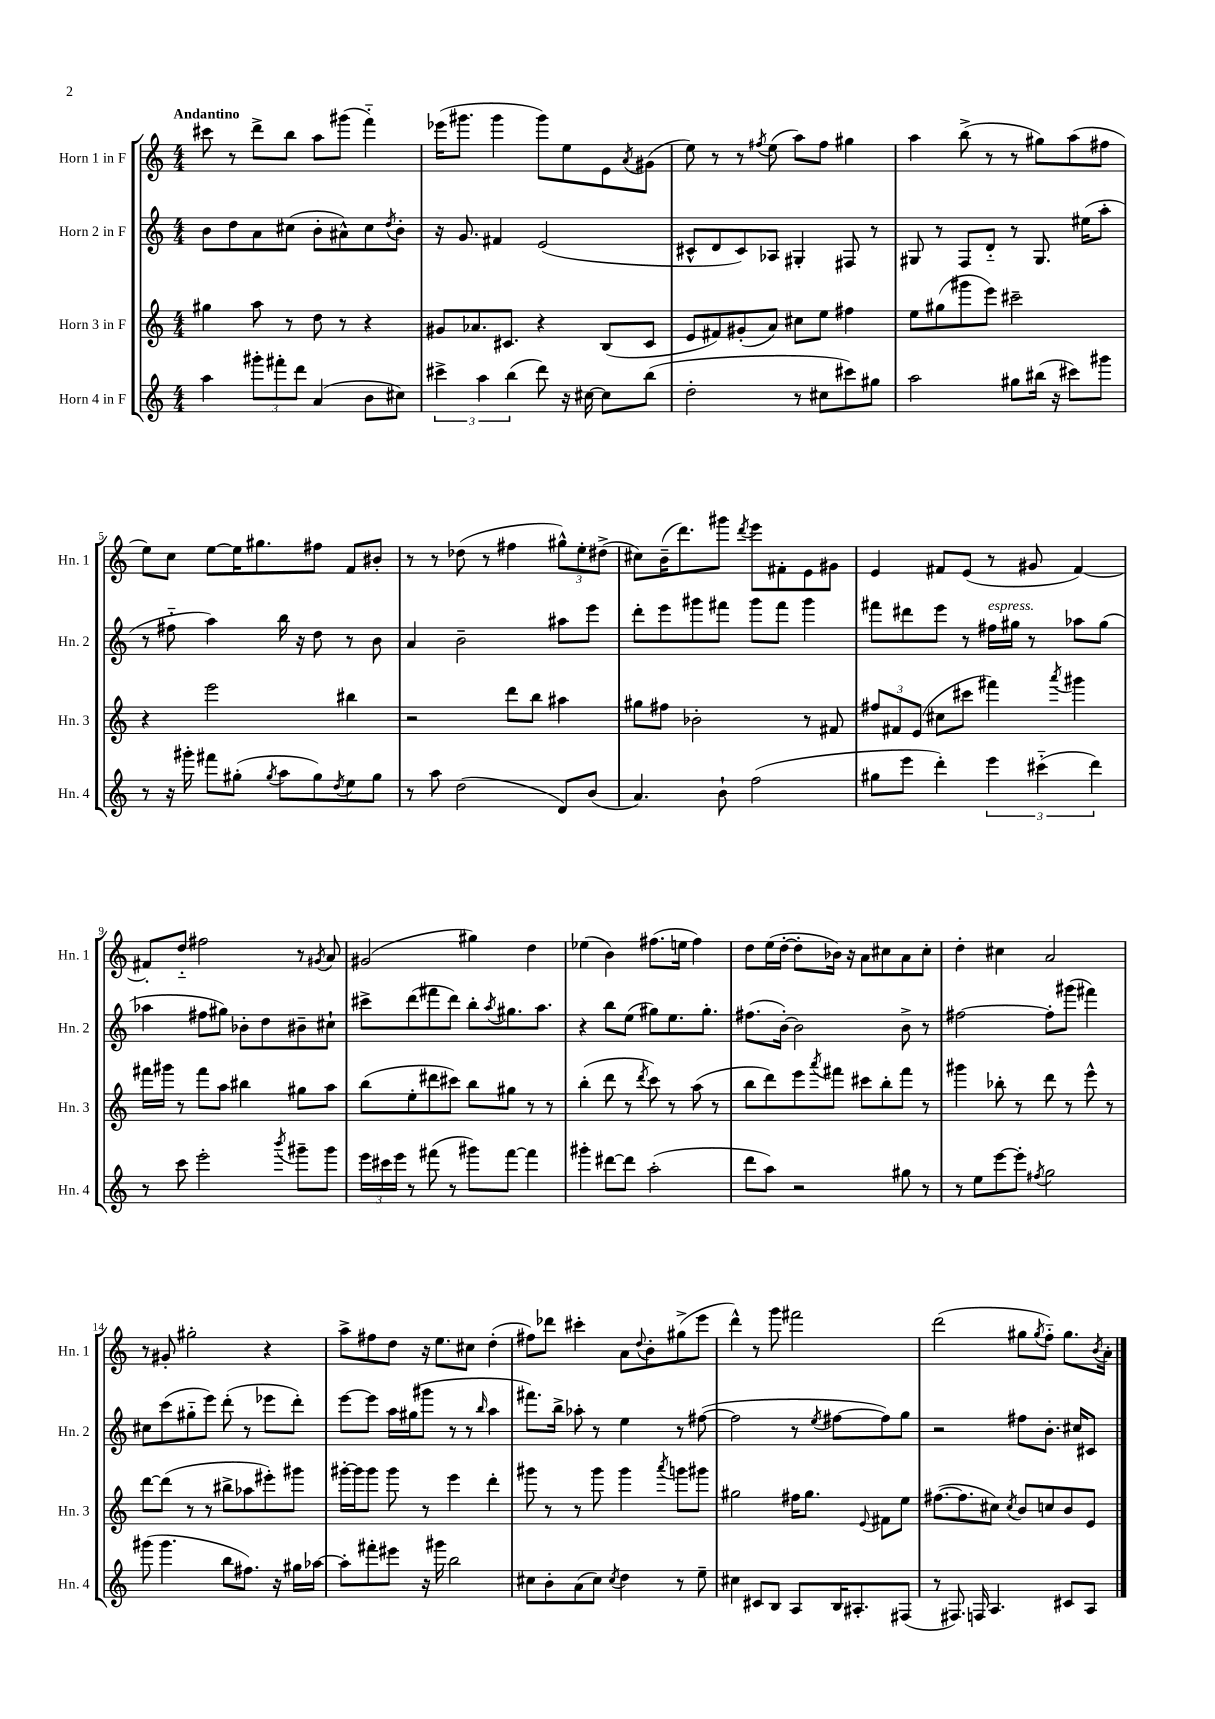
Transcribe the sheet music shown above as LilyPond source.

<<
\new StaffGroup <<
\new Staff = "s0" \with { instrumentName = "Horn 1 in F" shortInstrumentName = "Hn. 1" } {
    \clef treble \key c \major \numericTimeSignature \time 4/4 \tempo "Andantino"
    cis'''8 r8 d'''8-> b''8 a''8 gis'''8( f'''4-_) |
    ees'''16( gis'''8. gis'''4 gis'''8) e''8 e'8 \acciaccatura { a'8 } gis'8( |
    e''8) r8 r8 \acciaccatura { fis''8 } e''8( a''8) fis''8 gis''4 |
    a''4 b''8->( r8 r8 gis''8) a''8( fis''8 |
    e''8) c''8 e''8~ e''16 gis''8. fis''8 f'8 bis'8-. |
    r8 r8 des''8( r8 fis''4 \tuplet 3/2 { gis''8-^) e''8-. dis''8->( } |
    cis''8) b'16--( d'''8.) gis'''8 \acciaccatura { d'''8 } e'''8 fis'8-. e'8 gis'8 |
    e'4 fis'8 e'8( r8 gis'8 fis'4~) |
    fis'8-. d''8-_ fis''2 r8 \acciaccatura { gis'8 } a'8 |
    gis'2( gis''4) d''4 |
    ees''4( b'4) fis''8.( e''16 fis''4) |
    d''8 e''16( d''16~-. d''8-. bes'16) r16 a'8 cis''8 a'8 cis''8-. |
    d''4-. cis''4 a'2 |
    r8 gis'8-. gis''2-. r4 |
    a''8-> fis''8 d''8 r16 e''8. cis''8 d''4-.( |
    fis''8) des'''8 cis'''4-. a'8 \appoggiatura { d''8 } b'8-. gis''8->( e'''8 |
    d'''4-^) r8 g'''8 fis'''2 |
    d'''2( gis''8 \acciaccatura { gis''8 } f''8-_) gis''8. \acciaccatura { b'8 } a'16-. \bar "|." |
}
\new Staff = "s1" \with { instrumentName = "Horn 2 in F" shortInstrumentName = "Hn. 2" } {
    \clef treble \key c \major \numericTimeSignature \time 4/4
    b'8 d''8 a'8 cis''8( b'8-. ais'8-^) cis''8 \acciaccatura { d''8 } b'8-. |
    r16 g'8. fis'4 e'2( |
    cis'8-^ d'8 cis'8) aes8 gis4-. fis8 r8 |
    gis8 r8 f8 d'8-_ r8 gis8. eis''16( a''8-. |
    r8 fis''8-_ a''4) b''16 r16 d''8 r8 b'8 |
    a'4 b'2-- ais''8 e'''8 |
    d'''8-. e'''8 gis'''8 fis'''8 gis'''8 fis'''8 gis'''4 |
    fis'''8 dis'''8 e'''8 r8 fis''16^\markup { \italic "espress." } gis''16 r8 aes''8 gis''8( |
    aes''4 fis''8 gis''8) bes'8-. d''8 bis'8-- cis''8-! |
    cis'''8-> d'''8( fis'''8 d'''8) b''8-. \acciaccatura { a''8 } gis''8. a''8. |
    r4 b''8 e''8( gis''8) e''8. gis''8.-. |
    fis''8.( b'16~-.) b'2 b'8-> r8 |
    fis''2~ fis''8-. gis'''8( fis'''4) |
    cis''8 c'''8( gis''8-_ e'''8) d'''8-.( r8 ees'''8 d'''8-.) |
    e'''8~ e'''8 a''16 gis''16( gis'''8 r8 r8 \grace { b''16 } a''4 |
    fis'''8.) b''16-> aes''8-. r8 e''4 r8 fis''8~( |
    fis''2 r8 \acciaccatura { e''8 } fis''8~ fis''8) g''8 |
    r2 fis''8 b'8.-. cis''16 cis'8 \bar "|." |
}
\new Staff = "s2" \with { instrumentName = "Horn 3 in F" shortInstrumentName = "Hn. 3" } {
    \clef treble \key c \major \numericTimeSignature \time 4/4
    gis''4 a''8 r8 d''8 r8 r4 |
    gis'8 aes'8. cis'8. r4 b8( cis'8 |
    e'8 fis'8) gis'8-.( a'8) cis''8 e''8 fis''4 |
    e''8 gis''8( gis'''8 e'''8) cis'''2-- |
    r4 e'''2 bis''4 |
    r2 d'''8 b''8 ais''4 |
    gis''8 fis''8 bes'2-. r8 fis'8 |
    \tuplet 3/2 { fis''8 fis'8 e'8( } cis''8 cis'''8 fis'''4) \acciaccatura { a'''8 } gis'''4 |
    fis'''16 gis'''16 r8 fis'''8 a''8 bis''4 gis''8 a''8 |
    b''8( e''8-. dis'''8 cis'''8) b''8 gis''8 r8 r8 |
    b''4-.( d'''8 r8 \acciaccatura { d'''8 } c'''8) r8 a''8( r8 |
    b''8 d'''8) e'''8 \acciaccatura { a'''8 } fis'''8 cis'''8 b''8-. fis'''8 r8 |
    gis'''4 bes''8-. r8 d'''8 r8 e'''8-^ r8 |
    d'''8~ d'''8( r8 r8 bis''8-> aes''8 eis'''8-.) gis'''8 |
    gis'''16~-. gis'''16 gis'''8 gis'''8 r8 e'''4 d'''4-. |
    gis'''8 r8 r8 gis'''8 gis'''4 \acciaccatura { a'''8 } g'''8 gis'''8 |
    gis''2 fis''16 gis''8. \appoggiatura { e'8 } fis'8 e''8 |
    fis''8.~( fis''8. cis''8) \acciaccatura { cis''8 } b'8 c''8 b'8 e'8 \bar "|." |
}
\new Staff = "s3" \with { instrumentName = "Horn 4 in F" shortInstrumentName = "Hn. 4" } {
    \clef treble \key c \major \numericTimeSignature \time 4/4
    a''4 \tuplet 3/2 { gis'''8-. fis'''8-. d'''8 } a'4( b'8 cis''8) |
    \tuplet 3/2 { cis'''4-> a''4 b''4( } d'''8) r16 cis''16~ cis''8 b''8( |
    d''2-. r8 cis''8 cis'''8) gis''8 |
    a''2 gis''8 bis''16( r16 cis'''8) gis'''8 |
    r8 r16 gis'''16-. fis'''8 gis''8-.( \acciaccatura { gis''8 } a''8 gis''8) \acciaccatura { d''8 } e''8 gis''8 |
    r8 a''8 d''2( d'8) b'8( |
    a'4.) b'8-! f''2( |
    gis''8 e'''8 d'''4-.) \tuplet 3/2 { e'''4 cis'''4-_( d'''4) } |
    r8 c'''8 e'''2-. \acciaccatura { b'''8 } gis'''8-- gis'''8 |
    \tuplet 3/2 { e'''16 cis'''16 e'''16 } r8 fis'''8( r8 gis'''8) fis'''8~ fis'''4 |
    gis'''4-. dis'''8~ dis'''8 a''2-.( |
    d'''8 a''8) r2 gis''8 r8 |
    r8 e''8 e'''8~ e'''8-. \acciaccatura { fis''8 } g''2 |
    gis'''8( gis'''4. b''8 fis''8.) r16 gis''16 aes''16~ |
    aes''8-. fis'''8-. eis'''8 r16 gis'''16 b''2 |
    cis''8 b'8-. a'8( cis''8) \acciaccatura { cis''8 } d''4 r8 e''8-- |
    cis''4 cis'8 b8 a8 b16 ais8.-. fis8( |
    r8 fis8.) f16 a4. cis'8 a8 \bar "|." |
}
>>
>>
